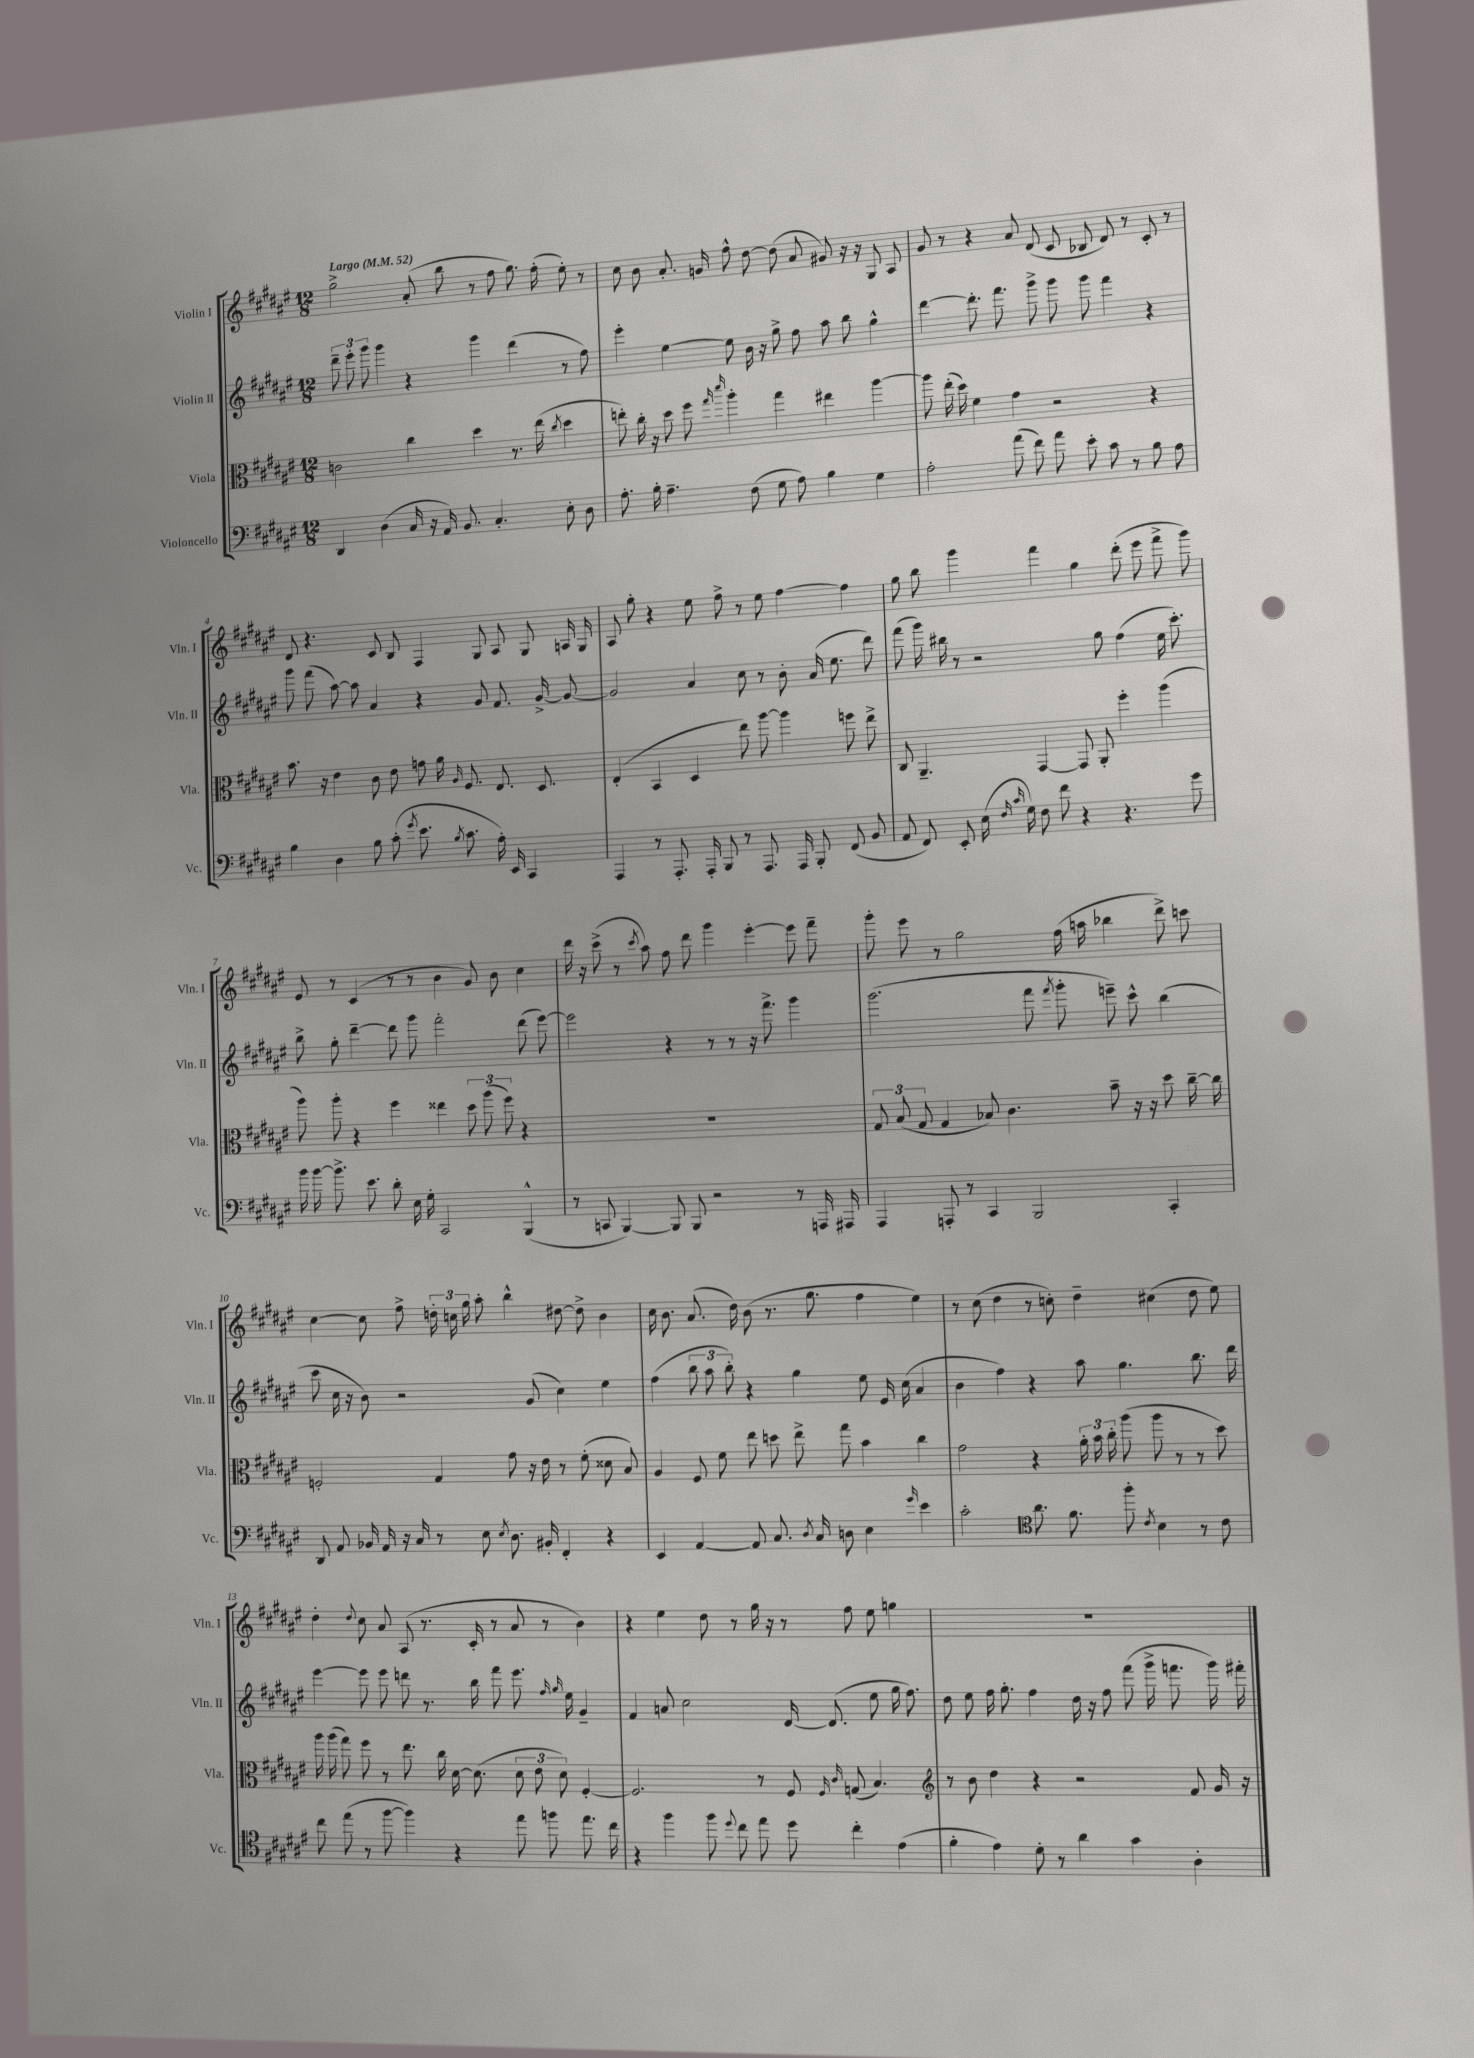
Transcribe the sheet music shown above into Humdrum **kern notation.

**kern	**kern	**kern	**kern
*staff4	*staff3	*staff2	*staff1
*clefF4	*clefC3	*clefG2	*clefG2
*k[f#c#g#d#a#e#]	*k[f#c#g#d#a#e#]	*k[f#c#g#d#a#e#]	*k[f#c#g#d#a#e#]
*M12/8	*M12/8	*M12/8	*M12/8
*MM52	*MM52	*MM52	*MM52
4DD#	2c	12ddd#~	2gg#^
.	.	12eee#'	.
.	.	12ggg#	.
(4D#	.	4ggg#	.
16C#	4cc#	4r	(8a#'
16r	.	.	.
16AA#)	.	.	8bb
8.BB	.	.	.
.	4dd#	4ggg#	8r
4.C#'	.	.	8ff#
.	8.r	(4ddd#	8.gg#)
.	(16ee#	.	(16ff#'
.	8qcc#	.	.
8E#'	4dd#	8r	8ee#')
8D#	.	8ff#)	8r
=	=	=	=
8.A#'	8ee')	4eee#'	8cc#
.	16cc#'	.	8b
16B'	16r	.	.
4.A#~	8dd#	[4ee#	8.a#'
.	8ff#	.	.
.	.	.	16g
.	16qqgg#	.	.
.	16qqddd#	.	.
.	4aa#'	8ee#]	8ff#^^
(8F#	.	16b	[8dd#
.	.	16r	.
8G#	4gg#	8gg#^	(8dd#]
8A#)	.	8ff#	8a#
4B	4ee#	8aa#	8g#)
.	.	8bb	16r
.	.	.	16r
4G#	[4aa#	4gg#^^	8G#
.	.	.	8A#
=	=	=	=
2A#'	8aa#]	[4ddd#	8g#
.	(16ee#'	.	8r
.	16dd#)	.	.
.	4f#	8.ddd#']	4r
.	.	8.fff#	.
(8a#	4g#	.	8a#
8f#)	.	8ggg#^	(8d#
8a#	2r	8ggg#	8c#
8e#'	.	8ggg#	8B-
8c#	.	4fff#	8d#)
8r	.	.	8r
8B	4r	4r	8c#'
8A#	.	.	8r
=	=	=	=
4B	8.b	8ggg#	8d#
.	.	(8fff#	4.r
.	16r	.	.
4D#	4e#	[8aa#)	.
.	.	8aa#]	.
8B	8c#	4a#	8c#
(8c#'	8e#	.	8B
8qg#	.	.	.
8.e#	8g	4r	4F#
.	16a#	.	.
8qB	16qqA#	.	.
8.c#	8.F#	.	.
.	.	8g#	8G#
16A#')	8.E#	8.f#	8A#
16EE#	.	.	.
4CC#	.	.	8G#
.	8.D#	[16g#^	.
.	.	8g#_	16A
.	.	.	16G#
=	=	=	=
4AAA#	(4E#'	2g#]	8A#
.	.	.	8gg#'
8r	4BB	.	4r
8.AAA#'	.	.	.
.	4D#	4a#	8ee#
16AAA#'	.	.	.
8BBB	.	.	8ff#^
8r	8ee#)	8cc#	8r
8.AAA#	[8aa#	8r	8ee#
.	4aa#]	8b'	[4ff#
16AAA#	.	.	.
8BBB'	.	(16a#	.
.	.	8.ee#	.
(8FF#	8ff	.	4ff#]
8BB	8ee#^	8ddd#)	.
=	=	=	=
8AA#	8C#	(8fff#	8gg#
8FF#)	4.AA#~	16ggg#)	8bb
.	.	16bb#	.
8EE#'	.	8r	4ggg#
(16E#	.	2r	.
16qqF#	.	.	.
16qqc#	.	.	.
16G#)	.	.	.
8F#	[4GG#	.	4fff#
8f#	.	.	.
4r	8GG#]	.	4gg#
.	8AA#'	8gg#	.
4.r	4ff#'	(4ff#	(8ddd#'
.	.	.	8eee#
.	(4aa#	16ee#	8fff#^
.	.	8.ccc#')	.
8g#	.	.	8ggg#)
=	=	=	=
16b	8aa#)	8bb^	8e#
[16b	.	.	.
8.b^]	8aa#'	8gg#'	8r
.	4r	[4ddd#~	(4c#
8.e#	.	.	.
8d#'	4ff#	8ddd#]	8r
16E#	.	8ggg#	8r
16G#'	.	.	.
2CC#	4ee##	2fff#'	4b
.	12dd#	.	8g#)
.	(12aa#	.	.
.	.	.	8b
.	12ff#)	.	.
(4BBB^^	4r	(8ddd#	4cc#
.	.	[8eee#)	.
=	=	=	=
8r	1.r	2eee#]	16ddd#
.	.	.	16r
8CC	.	.	(8ccc#^
[4BBB)	.	.	8r
.	.	.	8qccc#
.	.	.	8aa#)
8BBB]	.	4r	8ff#
8BBB	.	.	8ddd#
2r	.	8r	4ggg#
.	.	8r	.
.	.	16r	[4eee#'
.	.	8.fff#^	.
8r	.	4ggg#	8eee#]
16AAA	.	.	8fff#~
16AAA#	.	.	.
=	=	=	=
4AAA#	12G#	(2.ggg#	8ggg#'
.	(12B	.	.
.	.	.	8eee#
.	12G#	.	.
8AAA'	4G#	.	8r
8r	.	.	2gg#
4CC#	8B-)	.	.
.	4.c#	.	.
2BBB	.	8fff#	.
.	.	8qfff#	.
.	.	8ggg#'	(16ff#
.	.	.	16aa
.	8b~	8eee~)	4bb-
.	16r	8ccc#^^	.
.	16r	.	.
4CC#'	8dd#	(4bb	8ddd#^)
.	[16cc#~	.	8ccc
.	16cc#]	.	.
=	=	=	=
8DD#	2F'	8ccc#	[4cc#
8AA#	.	16cc#	.
.	.	16r	.
16BB-	.	8b)	8cc#]
16AA#	.	.	.
16r	.	2r	8ff#^
16C#	.	.	.
8r	4G#	.	24dd'
.	.	.	24cc
.	.	.	24gg#
8E#	.	.	8aa#'
8qE#	.	.	.
8.D#	8g#	.	4bb^^
.	16r	(8g#	.
16BB#'	16e#	.	.
4FF#'	8r	4cc#)	[8dd#
.	(8f#'	.	8dd#^]
4r	8d##	4ee#	4b
.	8B)	.	.
=	=	=	=
4EE#	4A#	(4ff#	16cc#
.	.	.	8.b
[4AA#	8F#	12bb	(8.a#
.	.	12aa#	.
.	8f#	.	.
.	.	12bb')	.
.	.	.	16dd#)
8AA#]	8ee#	4r	(8b
8.C#	8dd	.	8.r
.	8ee#^	4gg#	.
8qD#	.	.	.
16C#	.	.	8.gg#
8D	8gg#	.	.
4E#	4b	8ee#	4ff#
.	.	16e#	.
.	.	(16cc#	.
16qqg#	.	.	.
4e#	4cc#	4a#	4ee#)
=	=	=	=
2c#'	2g#	4b	8r
.	.	.	(8cc#
.	.	4ff#)	4dd#
*clefC4	*	*	*
8.a#	4r	4r	8r
.	.	.	8cc')
8.f#	.	.	.
.	24a#'	8aa#	4dd#~
.	24b	.	.
.	24cc#'	.	.
8ff#'	(8aa#	4.gg#	.
8qc#	.	.	.
4B	8aa#	.	(4cc#
.	8r	.	.
8r	8r	8.bb	8dd#
8c#	8dd#)	.	8ee#)
.	.	16ddd#	.
=	=	=	=
8cc#	16aa#	[4eee#	4dd#'
.	(16aa#	.	.
(8ee#	8gg#)	.	.
.	.	.	8qqdd#
8r	8ff#	8eee#]	8cc#
[8ff#	8r	8eee#	8a#
4ff#])	8.ee#	8ddd	(8A#
.	.	8.r	8.r
.	16cc#	.	.
4r	[16d#	.	.
.	(8.d#]	16bb	16c#'
.	.	8fff#	8r
8ee#	12d#	8.eee#	8a#
.	12e#	.	.
8ff	.	.	8r
.	12d#)	.	.
.	.	16qqff#	.
.	.	16qqgg#	.
.	.	16ee#	.
8.ee#	[4F#'	4g#~	4b)
16cc#	.	.	.
=	=	=	=
4r	2.F#]	4f#	4r
4ff#	.	8a	4ee#
.	.	2cc#	.
8ff#	.	.	8dd#
8qqdd#	.	.	.
8cc#	.	.	8r
8ee#	8r	.	16gg#
.	.	.	16r
8dd#	8F#	[16d#	8r
.	.	(8.d#]	.
.	16qqF#	.	.
.	16qqc#	.	.
4cc#'	(8G	.	8ff#
.	4.B)	8ee#	8ee#
(4e#	.	16gg#	4gg
.	.	8.ff#)	.
=	=	=	=
*	*clefG2	*	*
4f#'	8r	8dd#	1.r
.	8b	8ee#	.
4e#)	4dd#	16ff#	.
.	.	8.gg#'	.
8d#'	4r	4ff#	.
8r	.	.	.
4a#	2r	16dd#	.
.	.	16r	.
.	.	8ff#	.
4g#	.	(8fff#	.
.	.	16ggg#^	.
.	.	8.fff	.
4A#'	8f#	.	.
.	16g#	16ggg#)	.
.	16r	16fff#'	.
==	==	==	==
*-	*-	*-	*-
